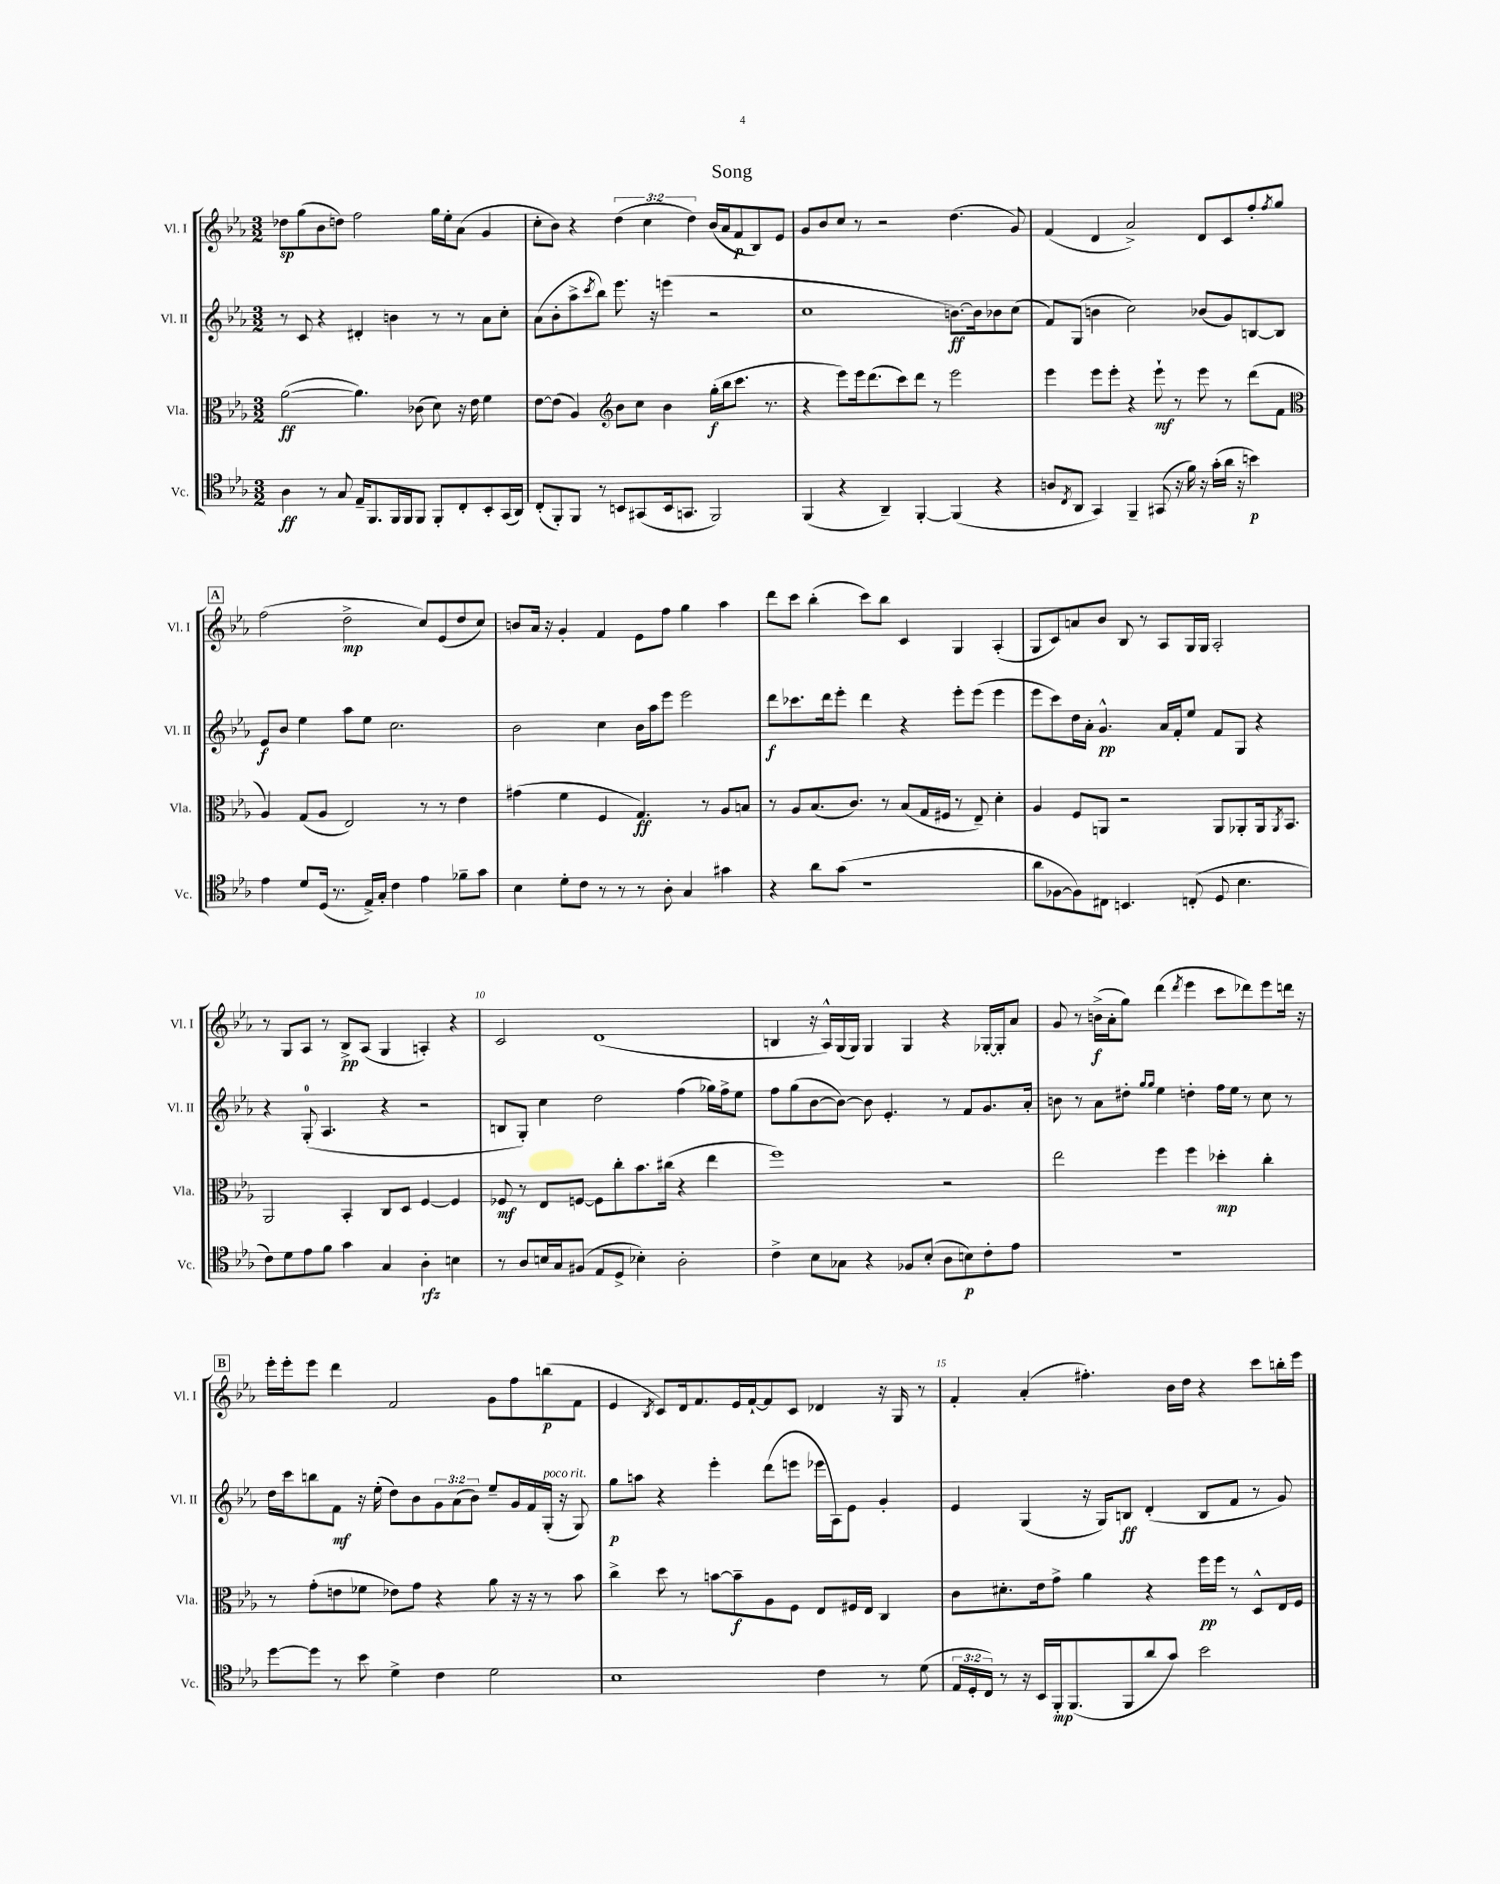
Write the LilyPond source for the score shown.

\header { title = "Song" }
<<
\new StaffGroup <<
\new Staff = "s0" \with { instrumentName = "Vl. I" shortInstrumentName = "Vl. I" } {
    \clef treble \key ees \major \numericTimeSignature \time 3/2 \override Staff.TupletNumber.text = #tuplet-number::calc-fraction-text
    des''8\sp g''8( bes'8 d''8) f''2 g''16 ees''16-. aes'8( g'4 |
    c''8-. bes'8) r4 \tuplet 3/2 { d''4( c''4 d''4) } bes'16( aes'16 f'8\p bes8) ees'8 |
    g'8 bes'8 c''8 r8 r2 d''4.( g'8) |
    f'4( d'4 aes'2->) d'8 c'8 f''8-. \acciaccatura { f''8 } g''8 |
    \mark \markup { \box "A" } f''2( d''2->\mp c''8) ees'8( d''8 c''8) |
    b'8 aes'16 r16 g'4-. f'4 ees'8 f''8 g''4 aes''4 |
    d'''8 c'''8 bes''4-.( c'''8) bes''8 c'4 g4 aes4-.( |
    g8 c'8) a'8 bes'8 bes8 r8 aes8 g16 g16 aes2-. |
    r8 g8 aes8 r8 bes8->\pp aes8( g4 a4-.) r4 |
    c'2 d'1( |
    b4 r16 aes16-^) g16( g16) g4 g4 r4 ges16~-. ges16-. aes'8 |
    g'8 r8 b'16->\f( aes'16-. g''8) d'''4( \acciaccatura { d'''8 } ees'''4 c'''8 des'''8) ees'''8 d'''16 r16 |
    \mark \markup { \box "B" } ees'''16-. ees'''16-. ees'''8 d'''4 f'2 g'8 f''8 b''8\p( f'8 |
    ees'4 \acciaccatura { bes8 } c'8) d'16 f'8. ees'16 f'16~-! f'8 c'8 des'4 r16 g16 r8 |
    f'4-. aes'4-.( fis''4.-.) bes'16 d''16 r4 c'''8 b''16-. ees'''16 \bar "|." |
}
\new Staff = "s1" \with { instrumentName = "Vl. II" shortInstrumentName = "Vl. II" } {
    \clef treble \key ees \major \numericTimeSignature \time 3/2 \override Staff.TupletNumber.text = #tuplet-number::calc-fraction-text
    r8 c'8 r4 dis'4-. b'4 r8 r8 aes'8 c''8-. |
    aes'8( bes'8-. aes''8-> \acciaccatura { c'''8 } bes''8) ees'''8. r16 e'''4( r2 |
    c''1 b'8.~\ff) b'16 bes'8 c''8( |
    f'8) g8( b'4 c''2) bes'8( g'8) b8~ b8 |
    \mark \markup { \box "A" } ees'8\f bes'8 ees''4 aes''8 ees''8 c''2. |
    bes'2 c''4 bes'16 aes''16 ees'''8 ees'''2 |
    d'''8\f ces'''8. d'''16 ees'''8-. d'''4 r4 ees'''8-. ees'''8( ees'''4 |
    ees'''8 c'''8) d''16 aes'16-. g'4.-^\pp aes'16 f'16-. ees''8 f'8 g8 r4 |
    r4 g8-0-.( aes4. r4 r2 |
    b8 g8-.) c''4 d''2 f''4( ges''16) f''16-> ees''8 |
    f''8 g''8( bes'8~ bes'8~) bes'8 ees'4.-. r8 f'8 g'8. aes'16-. |
    b'8 r8 aes'8 dis''8-. \grace { g''16 g''16 } ees''4 d''4-. f''16 ees''16 r8 c''8 r8 |
    \mark \markup { \box "B" } d''16 c'''16 b''8 f'8\mf r16 ees''16-.( d''8) bes'8 \tuplet 3/2 { g'8 aes'8( bes'8) } ees''8-- g'16 f'16 g16-.^\markup { \italic "poco rit." }( r16 g8) |
    g''8\p a''8 r4 ees'''4-. d'''8( e'''8 ees'''16 aes16) ees'8 g'4-. |
    ees'4 g4( r16 g16) b8\ff d'4-.( b8 f'8 r8 g'8) \bar "|." |
}
\new Staff = "s2" \with { instrumentName = "Vla." shortInstrumentName = "Vla." } {
    \clef alto \key ees \major \numericTimeSignature \time 3/2
    aes'2~\ff( aes'4.) ces'8( d'8) r16 ees'16 f'4 |
    ees'8~ ees'8( aes4) \clef treble bes'8 c''8 bes'4 g''16-.\f( bes''16 c'''8. r8. |
    r4 ees'''8) ees'''16 d'''8.( c'''8) d'''8 r8 ees'''2 |
    ees'''4 ees'''8 ees'''8-. r4 ees'''8-!\mf r8 ees'''8 r8 d'''8( f'8 |
    \mark \markup { \box "A" } \clef alto aes4) g8( aes8 ees2) r8 r8 ees'4 |
    gis'4( f'4 f4 g4.\ff) r8 aes8 b8 |
    r8 aes8 bes8.( c'8.) r8 bes8( g16 fis16 r8 ees8--) d'4-. |
    aes4 f8 a,8 r2 a,8 aes,8-. aes,16 \acciaccatura { aes,8 } bes,8. |
    aes,2 bes,4-. c8 d8 f4~ f4 |
    fes8\mf r8 ees8 f8~ f8 c''8-. bes'8. cis''16( r4 ees''4 |
    f''1) r2 |
    ees''2 f''4 f''4 des''4-.\mp c''4-. |
    \mark \markup { \box "B" } r8 g'8-.( e'8 fes'8 ees'8) g'8 r4 aes'8 r16 r16 r8 bes'8 |
    c''4-> d''8 r8 b'8~ b'8--\f aes8 f8 ees8 fis16 ees16 c4 |
    c'8 dis'8.-. ees'16 g'8-> aes'4 r4 f''16\pp f''16 r8 d8-^ ees16 f16 \bar "|." |
}
\new Staff = "s3" \with { instrumentName = "Vc." shortInstrumentName = "Vc." } {
    \clef tenor \key ees \major \numericTimeSignature \time 3/2 \override Staff.TupletNumber.text = #tuplet-number::calc-fraction-text
    aes4\ff r8 g8 ees16-- f,8. f,16 f,16 f,8 f,8-. c8-. bes,8-. g,16( aes,16) |
    c8-.( f,8-.) f,8 r8 b,8 gis,8( b,16 g,8. f,2) |
    f,4( r4 aes,4--) f,4~-. f,4( r4 |
    a8 \acciaccatura { c8 } aes,8 g,4) f,4-- gis,8( r16 f'16) r16 g'16-.( aes'16 r16 b'4\p) |
    \mark \markup { \box "A" } ees'4 d'8 d16( r8. ees16->) g16-. c'4 ees'4 fes'8-- g'8 |
    bes4 d'8-. c'8 r8 r8 r8 aes8-. g4 gis'4 |
    r4 aes'8 g'8( r1 |
    aes'8 fes8~ fes8) cis8 b,4. c8-.( d8 bes4. |
    c'8) d'8 ees'8 f'8 g'4 g4 aes4-.\rfz b4 |
    r8 aes8 b16 g16 fis8( ees8 d8-> bes4-.) aes2-. |
    c'4-> bes8 ges8 r4 fes8 bes8-.( aes8 b8\p) c'8-. ees'8 |
    R1. |
    \mark \markup { \box "B" } d''8~ d''8 r8 bes'8 d'4-> c'4 d'2 |
    bes1 c'4 r8 d'8( |
    \tuplet 3/2 { ees16 d16-. c16) } r8 r16 bes,16 f,16-.\mp f,8.( f,8 aes'8 g'8) bes'2 \bar "|." |
}
>>
>>
\layout { \context { \Score \override BarNumber.break-visibility = ##(#f #t #t) barNumberVisibility = #(every-nth-bar-number-visible 5) } }
